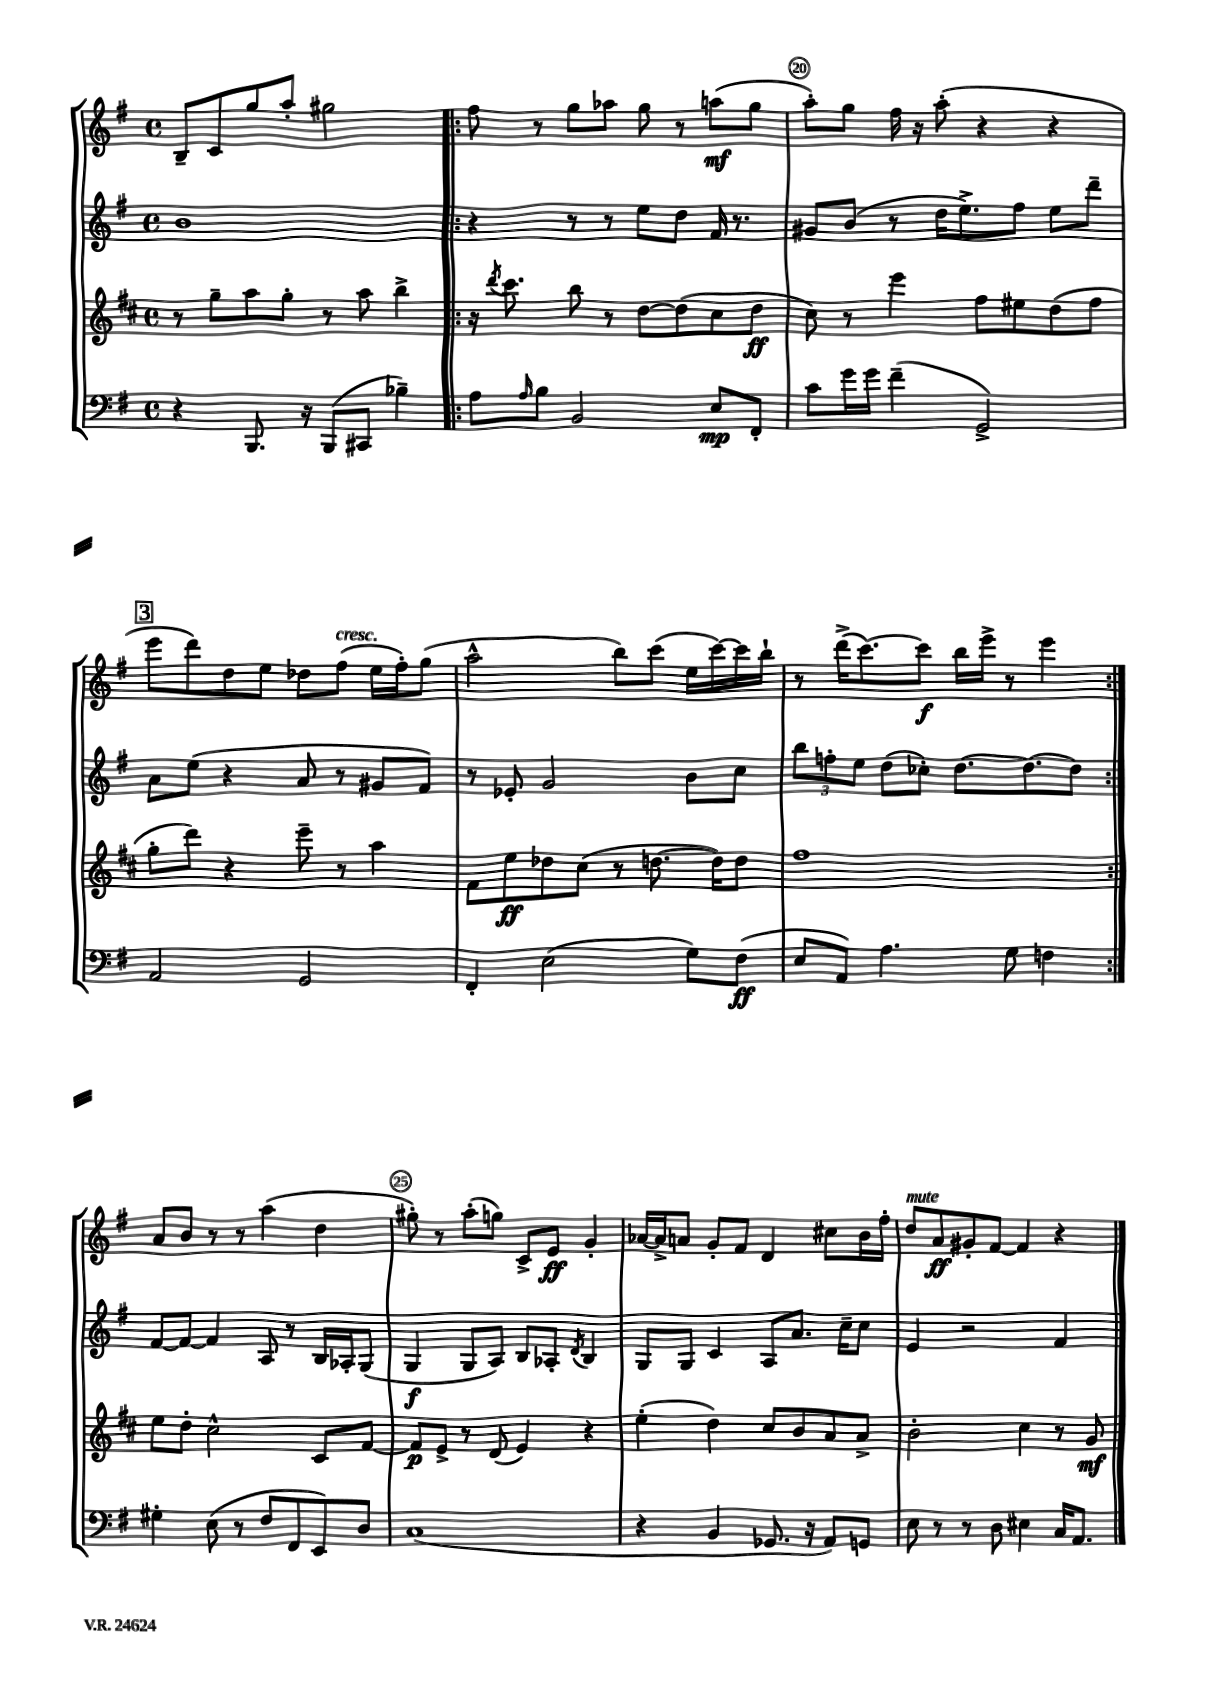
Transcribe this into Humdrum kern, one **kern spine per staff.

**kern	**kern	**kern	**kern
*staff4	*staff3	*staff2	*staff1
*clefF4	*clefG2	*clefG2	*clefG2
*k[f#]	*k[f#c#]	*k[f#]	*k[f#]
*M4/4	*M4/4	*M4/4	*M4/4
*met(c)	*met(c)	*met(c)	*met(c)
4r	8r	1b	8B~/L
.	8gg~\L	.	8c/
8.BBB/	8aa\	.	8gg/
.	8gg'\J	.	8aa'/J
16r	.	.	.
(8BBB/L	8r	.	2gg#\
8CC#/J	8aa\	.	.
4B-~\)	4bb^\	.	.
=!|:	=!|:	=!|:	=!|:
8A\L	16r	4r	8ff#\
.	8qddd/	.	.
.	8.ccc#\	.	.
16qqA/	.	.	.
8B\J	.	.	8r
2BB/	8bb\	8r	8gg\L
.	8r	8r	8aa-\J
.	[8dd\L	8ee\L	8gg\
.	(8dd\]	8dd\J	8r
8E/L	8cc#\	16f#/	(8aa\L
.	.	8.r	.
8FF#'/J	8dd\J	.	8gg\J
=	=	=	=
8c\L	8cc#\)	8g#/L	8aa'\L)
16g\L	8r	(8b/J	8gg\J
16g\JJ	.	.	.
(4f#~\	4eee\	8r	16ff#\
.	.	.	16r
.	.	16dd\LK	(8aa'\
.	.	8.ee^\)	.
2GG^/)	8ff#\L	.	4r
.	8ee#\	8ff#\J	.
.	(8dd\	8ee\L	4r
.	8ff#\J	8ddd~\J	.
=	=	=	=
2AA/	8gg'\L	8a\L	8eee\L
.	8ddd\J)	(8ee\J	8ddd\)
.	4r	4r	8dd\
.	.	.	8ee\J
2GG/	8eee~\	8a/	8dd-\L
.	8r	8r	(8ff#\J
.	4aa\	8g#/L	16ee\LL
.	.	.	16ff#'\J)
.	.	8f#/J)	(8gg\J
=	=	=	=
4FF#'/	8f#\L	8r	2aa^^\
.	8ee\	8e-'/	.
(2E\	8dd-\	2g/	.
.	(8cc#\J	.	.
.	8r	.	8bb\L)
.	[8.dd\	.	(8ccc\J
8G\L)	.	8b\L	16ee\LL
.	16dd\]LK)	.	[16ccc\)
(8F#\J	8dd\J	8cc\J	16ccc\]
.	.	.	16bb`\JJ
=	=	=	=
8E/L	1ff#	12bb\L	8r
.	.	12ff'\	.
8AA/J)	.	.	(16ddd^\LK
.	.	12ee\J	.
.	.	.	[8.ccc\)
4.A\	.	(8dd\L	.
.	.	8cc-'\J)	8ccc\]J
.	.	[8.dd\L	16bb\LL
.	.	.	16eee^\JJ
8G\	.	.	8r
.	.	8.dd\_	.
4F\	.	.	4eee\
.	.	8dd\]J	.
=:|!	=:|!	=:|!	=:|!
4G#'\	8ee\L	[8f#/L	8a/L
.	8dd'\J	8f#/_J	8b/J
(8E\	2cc#^^\	4f#/]	8r
8r	.	.	8r
8F#/L	.	8A/	(4aa\
8FF#/	.	8r	.
8EE/)	8c#/L	16B/LL	4dd\
.	.	16A-'/J	.
8D/J	[8f#/J	(8G/J	.
=	=	=	=
(1C	8f#/]L	4G/	8gg#'\)
.	8e^/J	.	8r
.	8r	8G/L	(8aa'\L
.	(8d/	8A/J)	8gg\J)
.	4e/)	8B/L	8c^/L
.	.	8A-'/J	8e/J
.	.	8qd/	.
.	4r	4B/	4g'/
=	=	=	=
4r	(4ee'\	8G/L	[16a-/LL
.	.	.	16a-^/]J
.	.	8G/J	8a/J
4BB/	4dd\)	4c/	8g'/L
.	.	.	8f#/J
8.GG-/	8cc#/L	8A/L	4d/
.	8b/	8.a/J	.
16r	.	.	.
8AA/L)	8a/	.	8cc#\L
.	.	16cc~\LK	.
8GG/J	8a^/J	8cc\J	16b\L
.	.	.	16ff#'\JJ
=	=	=	=
8E\	2b'\	4e/	8dd/L
8r	.	.	8a/
8r	.	2r	8g#'/
8D\	.	.	[8f#/J
4E#\	4cc#\	.	4f#/]
16C/LK	8r	4f#/	4r
8.AA/J	.	.	.
.	8g/	.	.
==	==	==	==
*-	*-	*-	*-
